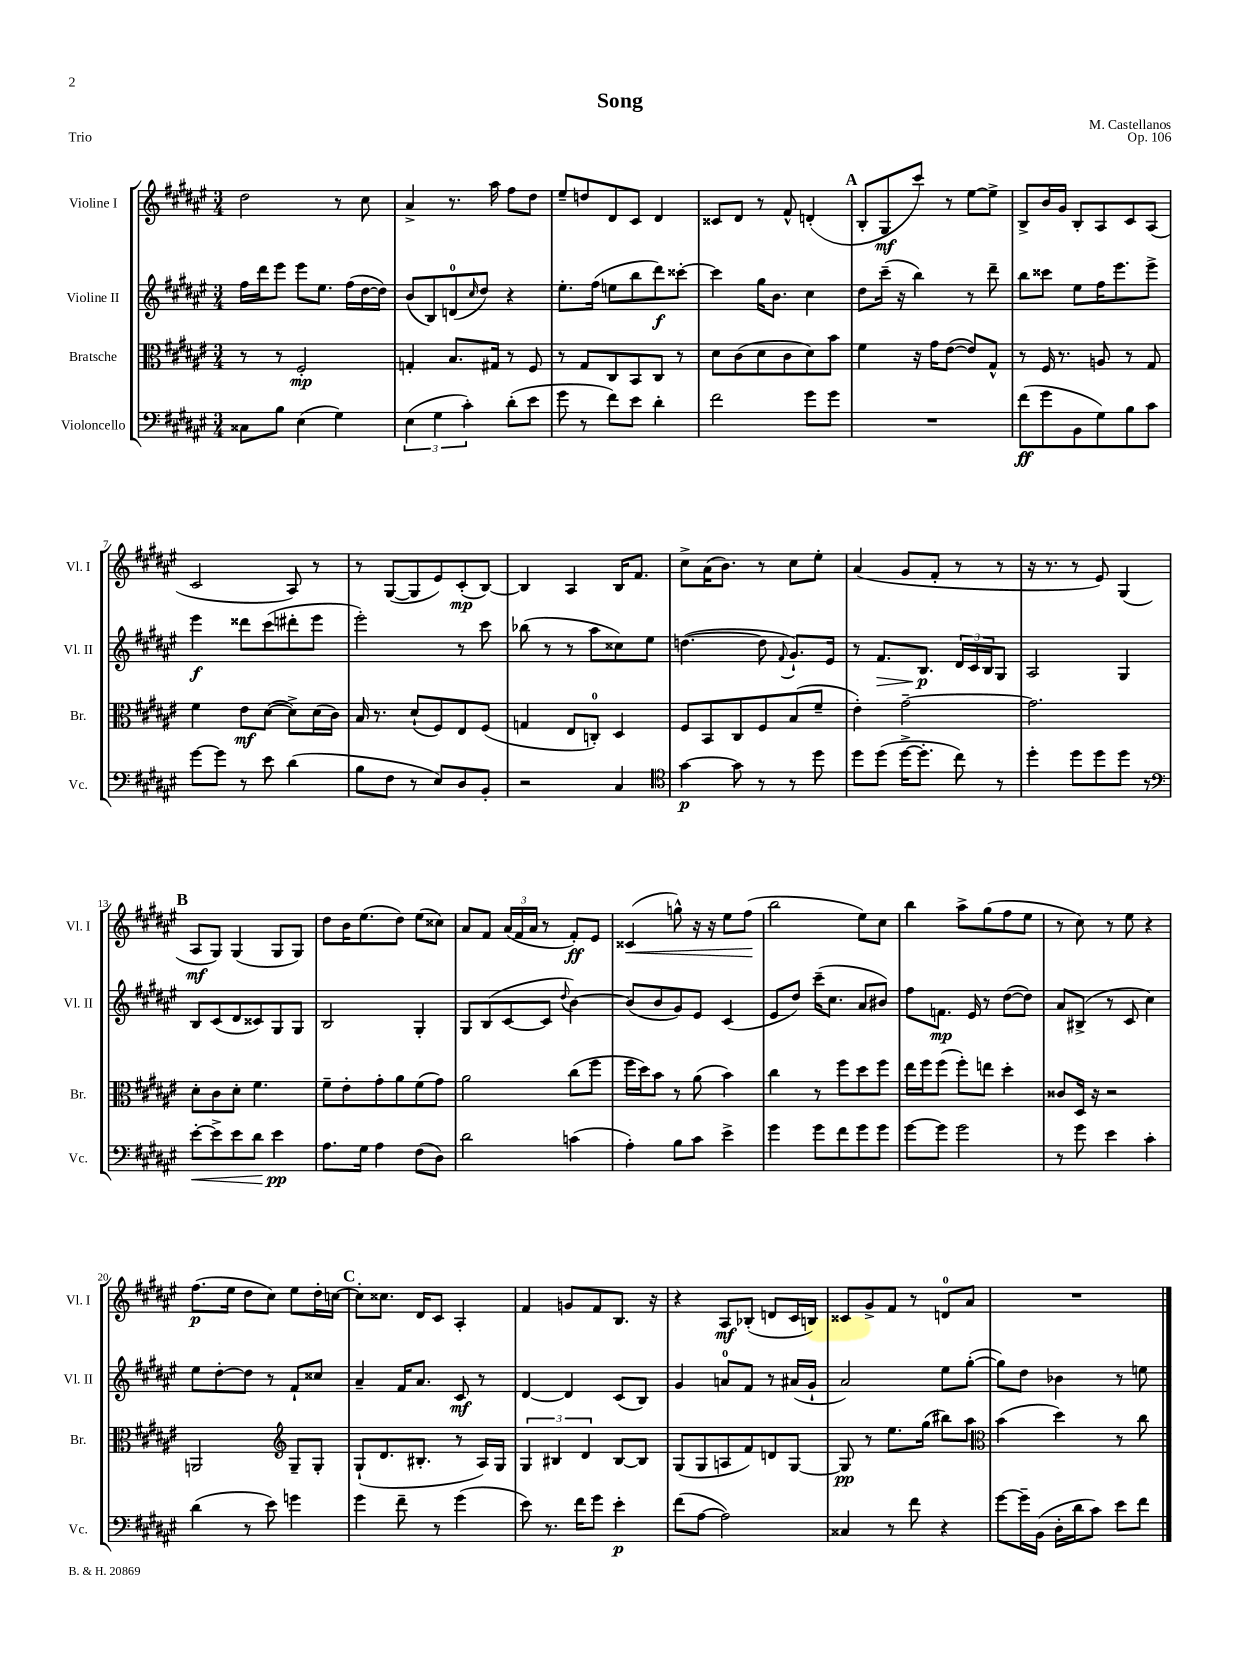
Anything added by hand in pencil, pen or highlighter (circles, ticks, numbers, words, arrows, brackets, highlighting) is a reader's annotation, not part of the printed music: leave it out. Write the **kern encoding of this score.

**kern	**dynam	**kern	**dynam	**kern	**dynam	**kern	**dynam
*part4	*part4	*part3	*part3	*part2	*part2	*part1	*part1
*staff4	*staff4	*staff3	*staff3	*staff2	*staff2	*staff1	*staff1
*I"Violoncello	*	*I"Bratsche	*	*I"Violine II	*	*I"Violine I	*
*I'Vc.	*	*I'Br.	*	*I'Vl. II	*	*I'Vl. I	*
*clefF4	*	*clefC3	*	*clefG2	*	*clefG2	*
*k[f#c#g#d#a#e#]	*	*k[f#c#g#d#a#e#]	*	*k[f#c#g#d#a#e#]	*	*k[f#c#g#d#a#e#]	*
*M3/4	*	*M3/4	*	*M3/4	*	*M3/4	*
=1	=1	=1	=1	=1	=1	=1	=1
8C##X\L	.	8r	.	16ff#\LL	.	2dd#\	.
.	.	.	.	16ddd#\J	.	.	.
8B\J	.	8r	.	8eee#\J	.	.	.
(4E#\	.	2F#'/	mp	8eee#\L	.	.	.
.	.	.	.	8.ee#\J	.	.	.
4G#\)	.	.	.	.	.	8r	.
.	.	.	.	(16ff#\LL	.	.	.
.	.	.	.	[16dd#\	.	8cc#\	.
.	.	.	.	16dd#\JJ])	.	.	.
=2	=2	=2	=2	=2	=2	=2	=2
(6E#\	.	4Gn'/	.	(8b/L	.	4a#^/	.
.	.	.	.	8B/)	.	.	.
6G#\	.	.	.	.	.	.	.
.	.	8.B/L	.	(8dn/	.	8.r	.
6c#'\)	.	.	.	.	.	.	.
.	.	.	.	16qqcc#/	.	.	.
.	.	.	.	8dd#/J)	.	.	.
.	.	16G#X/Jk	.	.	.	16aa#\	.
(8d#'\L	.	8r	.	4r	.	8ff#\L	.
8e#\J	.	8F#/	.	.	.	8dd#\J	.
=3	=3	=3	=3	=3	=3	=3	=3
8g#\	.	8r	.	8.ee#'\L	.	8ee#~/L	.
8r	.	8G#/L	.	.	.	8ddn/	.
.	.	.	.	(16ff#\Jk	.	.	.
8f#\L)	.	8C#/	.	8een\L	.	8d#/	.
8e#\J	.	8BB/	.	8bb\	.	8c#/J	.
4d#'\	.	8C#/J	.	8ddd#\)	f	4d#/	.
.	.	8r	.	[8ccc##X'\J	.	.	.
=4	=4	=4	=4	=4	=4	=4	=4
2f#\	.	8d#\L	.	4ccc##\]	.	8c##X/L	.
.	.	(8c#\	.	.	.	8d#/J	.
.	.	8d#\	.	16gg#\KL	.	8r	.
.	.	.	.	8.b\J	.	.	.
.	.	8c#\	.	.	.	8f#^^/	.
8g#\L	.	8d#\)	.	4cc#\	.	(4dn'/	.
8g#\J	.	8b\J	.	.	.	.	.
!!LO:REH:place=s1:t=A
=5	=5	=5	=5	=5	=5	=5	=5
2.r	.	4f#\	.	8dd#\L	.	8B'/L	.
.	.	.	.	(16ccc#~\Jk	.	8G#/	mf
.	.	.	.	16r	.	.	.
.	.	16r	.	4bb\)	.	8ccc#/J)	.
.	.	16g#\KL	.	.	.	.	.
.	.	([8e#\J	.	.	.	8r	.
.	.	8e#/L])	.	8r	.	[8ee#\L	.
.	.	8G#^^/J	.	8ddd#~\	.	8ee#^\J]	.
=6	=6	=6	=6	=6	=6	=6	=6
(8f#\L	ff	8r	.	8bb\L	.	8B^/L	.
8g#\	.	16F#/	.	8ccc##X\J	.	16b/L	.
.	.	8.r	.	.	.	16g#/JJ	.
8BB\	.	.	.	8ee#\L	.	8B'/L	.
8G#\)	.	8An/	.	16ff#\K	.	8A#/	.
.	.	.	.	8.eee#\	.	.	.
8B\	.	8r	.	.	.	8c#/	.
8c#\J	.	8G#/	.	8eee#^\J	.	(8A#/J	.
!!LO:LB:g=z
=7	=7	=7	=7	=7	=7	=7	=7
[8g#\L	.	4f#\	.	4eee#\	f	2c#/	.
8g#\J]	.	.	.	.	.	.	.
8r	.	8e#\L	mf	8ddd##X\L	.	.	.
8e#\	.	([8d#\J	.	(8ccc#\	.	.	.
(4d#\	.	8d#^\L])	.	8ddd#X'\	.	8A#/)	.
.	.	(16d#\L	.	8eee#\J	.	8r	.
.	.	16c#\JJ)	.	.	.	.	.
=8	=8	=8	=8	=8	=8	=8	=8
8B\L	.	16B/	.	2eee#'\)	.	8r	.
.	.	8.r	.	.	.	.	.
8F#\J	.	.	.	.	.	([8G#/L	.
8r	.	(8d#`/L	.	.	.	8G#/]	.
8E#/L)	.	8F#/)	.	.	.	8e#/)	.
8D#/	.	8E#/	.	8r	.	(8c#'/	mp
8BB'/J	.	(8F#/J	.	8ccc#\	.	[8B/J)	.
=9	=9	=9	=9	=9	=9	=9	=9
2r	.	4Gn/	.	(8bb-X\	.	4B/]	.
.	.	.	.	8r	.	.	.
.	.	8E#/L	.	8r	.	4A#/	.
.	.	8Cn'/J)	.	8aa#\L	.	.	.
4C#/	.	4D#/	.	8cc##X\)	.	16B/KL	.
.	.	.	.	.	.	8.f#/J	.
.	.	.	.	8ee#\J	.	.	.
=10	=10	=10	=10	=10	=10	=10	=10
*clefC4	*	*	*	*	*	*	*
[4g#\	p	8F#/L	.	([4.ddn\	.	8cc#^\L	.
.	.	8BB/	.	.	.	(16a#\K	.
.	.	.	.	.	.	8.b\J)	.
8g#\]	.	8C#/	.	.	.	.	.
8r	.	8F#/	.	8dd\]	.	8r	.
.	.	.	.	8qqf#/	.	.	.
8r	.	(8B/	.	8.g#`/L)	.	8cc#\L	.
8dd#\	.	8f#~/J	.	.	.	8ee#'\J	.
.	.	.	.	16e#/Jk	.	.	.
=11	=11	=11	=11	=11	=11	=11	=11
8dd#\L	.	4e#'\)	.	8r	.	(4a#/	.
!	!	!	!	!	!LO:HP:b	!	!
(8dd#\J	.	.	.	8.f#/L	>	.	.
[16dd#^\KL	.	[2g#~\	.	.	.	8g#/L	.
8.dd#'\J]	.	.	.	8.B/J	p	.	.
.	.	.	.	.	.	8f#'/J	.
8cc#\)	.	.	.	24d#/LL	]	8r	.
.	.	.	.	24c#/	.	.	.
.	.	.	.	24B/J	.	.	.
8r	.	.	.	8G#/J	.	8r	.
=12	=12	=12	=12	=12	=12	=12	=12
4dd#'\	.	2.g#\]	.	2A#/	.	16r	.
.	.	.	.	.	.	8.r	.
8dd#\L	.	.	.	.	.	8r	.
8dd#\	.	.	.	.	.	8e#/)	.
8dd#\J	.	.	.	4G#/	.	(4G#/	.
8r	.	.	.	.	.	.	.
!!LO:LB:g=z
!!LO:REH:place=s1:t=B
=13	=13	=13	=13	=13	=13	=13	=13
*clefF4	*	*	*	*	*	*	*
!	!LO:HP:b	!	!	!	!	!	!
[8e#'\L	<	8d#'\L	.	8B/L	.	8A#/L	mf
8e#^\]	.	8c#\	.	(8c#/	.	8G#/J)	.
8e#\	.	8d#'\J	.	8d#/	.	(4G#/	.
8d#\J	.	4.f#\	.	8c##X/)	.	.	.
4e#\	pp	.	.	8G#/	.	8G#/L	.
.	.	.	.	8G#/J	.	8G#/J)	.
.	[	.	.	.	.	.	.
=14	=14	=14	=14	=14	=14	=14	=14
8.A#\L	.	8f#~\L	.	2B/	.	8dd#\L	.
.	.	8e#'\	.	.	.	16b\K	.
16G#\Jk	.	.	.	.	.	(8.ee#\	.
4A#\	.	8g#'\	.	.	.	.	.
.	.	8a#\	.	.	.	8dd#\J)	.
(8F#\L	.	(8f#\	.	4G#'/	.	(8ee#\L	.
8D#\J)	.	8g#\J)	.	.	.	8cc##X\J)	.
=15	=15	=15	=15	=15	=15	=15	=15
2d#\	.	2a#\	.	8G#/L	.	8a#/L	.
.	.	.	.	(8B/	.	8f#/J	.
.	.	.	.	[8c#/	.	(24a#/LL	.
.	.	.	.	.	.	24f#/	.
.	.	.	.	.	.	24a#/JJ	.
.	.	.	.	8c#/J]	.	8r	.
.	.	.	.	8qqdd#/	.	.	.
(4cn\	.	(8cc#\L	.	[4b\)	.	8f#'/L)	ff
.	.	8ff#\J	.	.	.	8e#/J	.
=16	=16	=16	=16	=16	=16	=16	=16
!	!	!	!	!	!	!	!LO:HP:b
4A#'\)	.	16ff#\LL	.	(8b/L]	.	(4c##X/	<
.	.	16dd#\J)	.	.	.	.	.
.	.	8b\J	.	8b/	.	.	.
8B\L	.	8r	.	8g#/)	.	8ggn^^\)	.
8c#\J	.	(8a#\	.	8e#/J	.	16r	.
.	.	.	.	.	.	16r	.
4e#^\	.	4b\)	.	(4c#/	.	8ee#\L	.
.	.	.	.	.	.	(8ff#\J	.
.	.	.	.	.	.	.	[
=17	=17	=17	=17	=17	=17	=17	=17
4g#\	.	4cc#\	.	8e#/L	.	2bb\	.
.	.	.	.	8dd#/J)	.	.	.
8g#\L	.	8r	.	(16ccc#~\KL	.	.	.
.	.	.	.	8.cc#\J	.	.	.
8f#\	.	8ff#\L	.	.	.	.	.
8g#\	.	8dd#\	.	8a#/L	.	8ee#\L)	.
8g#\J	.	8ff#\J	.	8b#X/J)	.	8cc#\J	.
=18	=18	=18	=18	=18	=18	=18	=18
[8g#\L	.	16ee#\LL	.	8ff#\L	.	4bb\	.
.	.	16ff#\J	.	.	.	.	.
8g#\J]	.	(8ff#\J	.	8.fn\J	mp	.	.
2g#\	.	8ff#'\L)	.	.	.	8aa#^\L	.
.	.	.	.	16e#/	.	.	.
.	.	8een\J	.	8r	.	(8gg#\	.
.	.	4dd#'\	.	([8dd#\L	.	8ff#\	.
.	.	.	.	8dd#\J])	.	8ee#\J	.
=19	=19	=19	=19	=19	=19	=19	=19
8r	.	8c##X/L	.	8a#/L	.	8r	.
8g#\	.	16D#/Jk	.	(8B#X^/J	.	8cc#\)	.
.	.	16r	.	.	.	.	.
4e#\	.	2r	.	8r	.	8r	.
.	.	.	.	8c#/	.	8ee#\	.
4c#'\	.	.	.	4cc#\)	.	4r	.
!!LO:LB:g=z
=20	=20	=20	=20	=20	=20	=20	=20
(4d#\	.	2AAn/	.	8ee#\L	.	(8.ff#\L	p
.	.	.	.	[8dd#'\	.	.	.
.	.	.	.	.	.	16ee#\Jk	.
8r	.	.	.	8dd#\J]	.	8dd#\L	.
8e#\)	.	.	.	8r	.	8cc#\J)	.
*	*	*clefG2	*	*	*	*	*
4gn\	.	8G#~/L	.	8f#`/L	.	8ee#\L	.
.	.	8G#'/J	.	8cc##X/J	.	16dd#'\L	.
.	.	.	.	.	.	[16ccn\JJ	.
!!LO:REH:place=s1:t=C
=21	=21	=21	=21	=21	=21	=21	=21
4g#\	.	(8G#`/L	.	4a#~/	.	8cc'\L]	.
.	.	8.d#/	.	.	.	8.cc##X\J	.
8f#~\	.	.	.	16f#/KL	.	.	.
.	.	8.B#X'/J	.	8.a#/J	.	16d#/KL	.
8r	.	.	.	.	.	8c#/J	.
(4g#\	.	8r	.	8c#/	mf	4A#'/	.
.	.	16A#/LL)	.	8r	.	.	.
.	.	16G#/JJ	.	.	.	.	.
=22	=22	=22	=22	=22	=22	=22	=22
8e#\)	.	6G#/	.	[4d#/	.	4f#/	.
8.r	.	.	.	.	.	.	.
.	.	6B#X/	.	.	.	.	.
.	.	.	.	4d#/]	.	8gn/L	.
16f#\KL	.	.	.	.	.	.	.
.	.	6d#/	.	.	.	.	.
8g#\J	.	.	.	.	.	8f#/	.
4e#'\	p	[8B#/L	.	(8c#/L	.	8.B/J	.
.	.	8B#/J]	.	8B/J)	.	.	.
.	.	.	.	.	.	16r	.
=23	=23	=23	=23	=23	=23	=23	=23
(8f#\L	.	(8G#/L	.	4g#/	.	4r	.
[8A#\J	.	8G#/	.	.	.	.	.
2A#\])	.	8An/	.	8an/L	.	8A#/L	mf
.	.	8f#/)	.	8f#/J	.	(8B-X'/J	.
.	.	8dn/	.	8r	.	8dn/L	.
.	.	[8G#/J	.	(16a#X/LL	.	16c#/L	.
.	.	.	.	16g#`/JJ	.	16Bn/JJ)	.
=24	=24	=24	=24	=24	=24	=24	=24
4C##X/	.	8G#/]	pp	2a#/)	.	8c##X/L	.
.	.	8r	.	.	.	8g#^/	.
8r	.	8.ee#\L	.	.	.	8f#/J	.
8f#\	.	.	.	.	.	8r	.
.	.	(16gg#\Jk	.	.	.	.	.
4r	.	8bb#X\L)	.	8ee#\L	.	8dn/L	.
.	.	8aa#\J	.	([8gg#'\J	.	8a#/J	.
=25	=25	=25	=25	=25	=25	=25	=25
*	*	*clefC3	*	*	*	*	*
[8g#\L	.	(4b\	.	8gg#\L])	.	2.r	.
16g#~\L]	.	.	.	8dd#\J	.	.	.
(16BB\JJ	.	.	.	.	.	.	.
16D#'\LL	.	4dd#\)	.	4b-X\	.	.	.
16d#\J	.	.	.	.	.	.	.
8c#\J)	.	.	.	.	.	.	.
8e#\L	.	8r	.	8r	.	.	.
8f#\J	.	8cc#\	.	8een\	.	.	.
==	==	==	==	==	==	==	==
*-	*-	*-	*-	*-	*-	*-	*-
